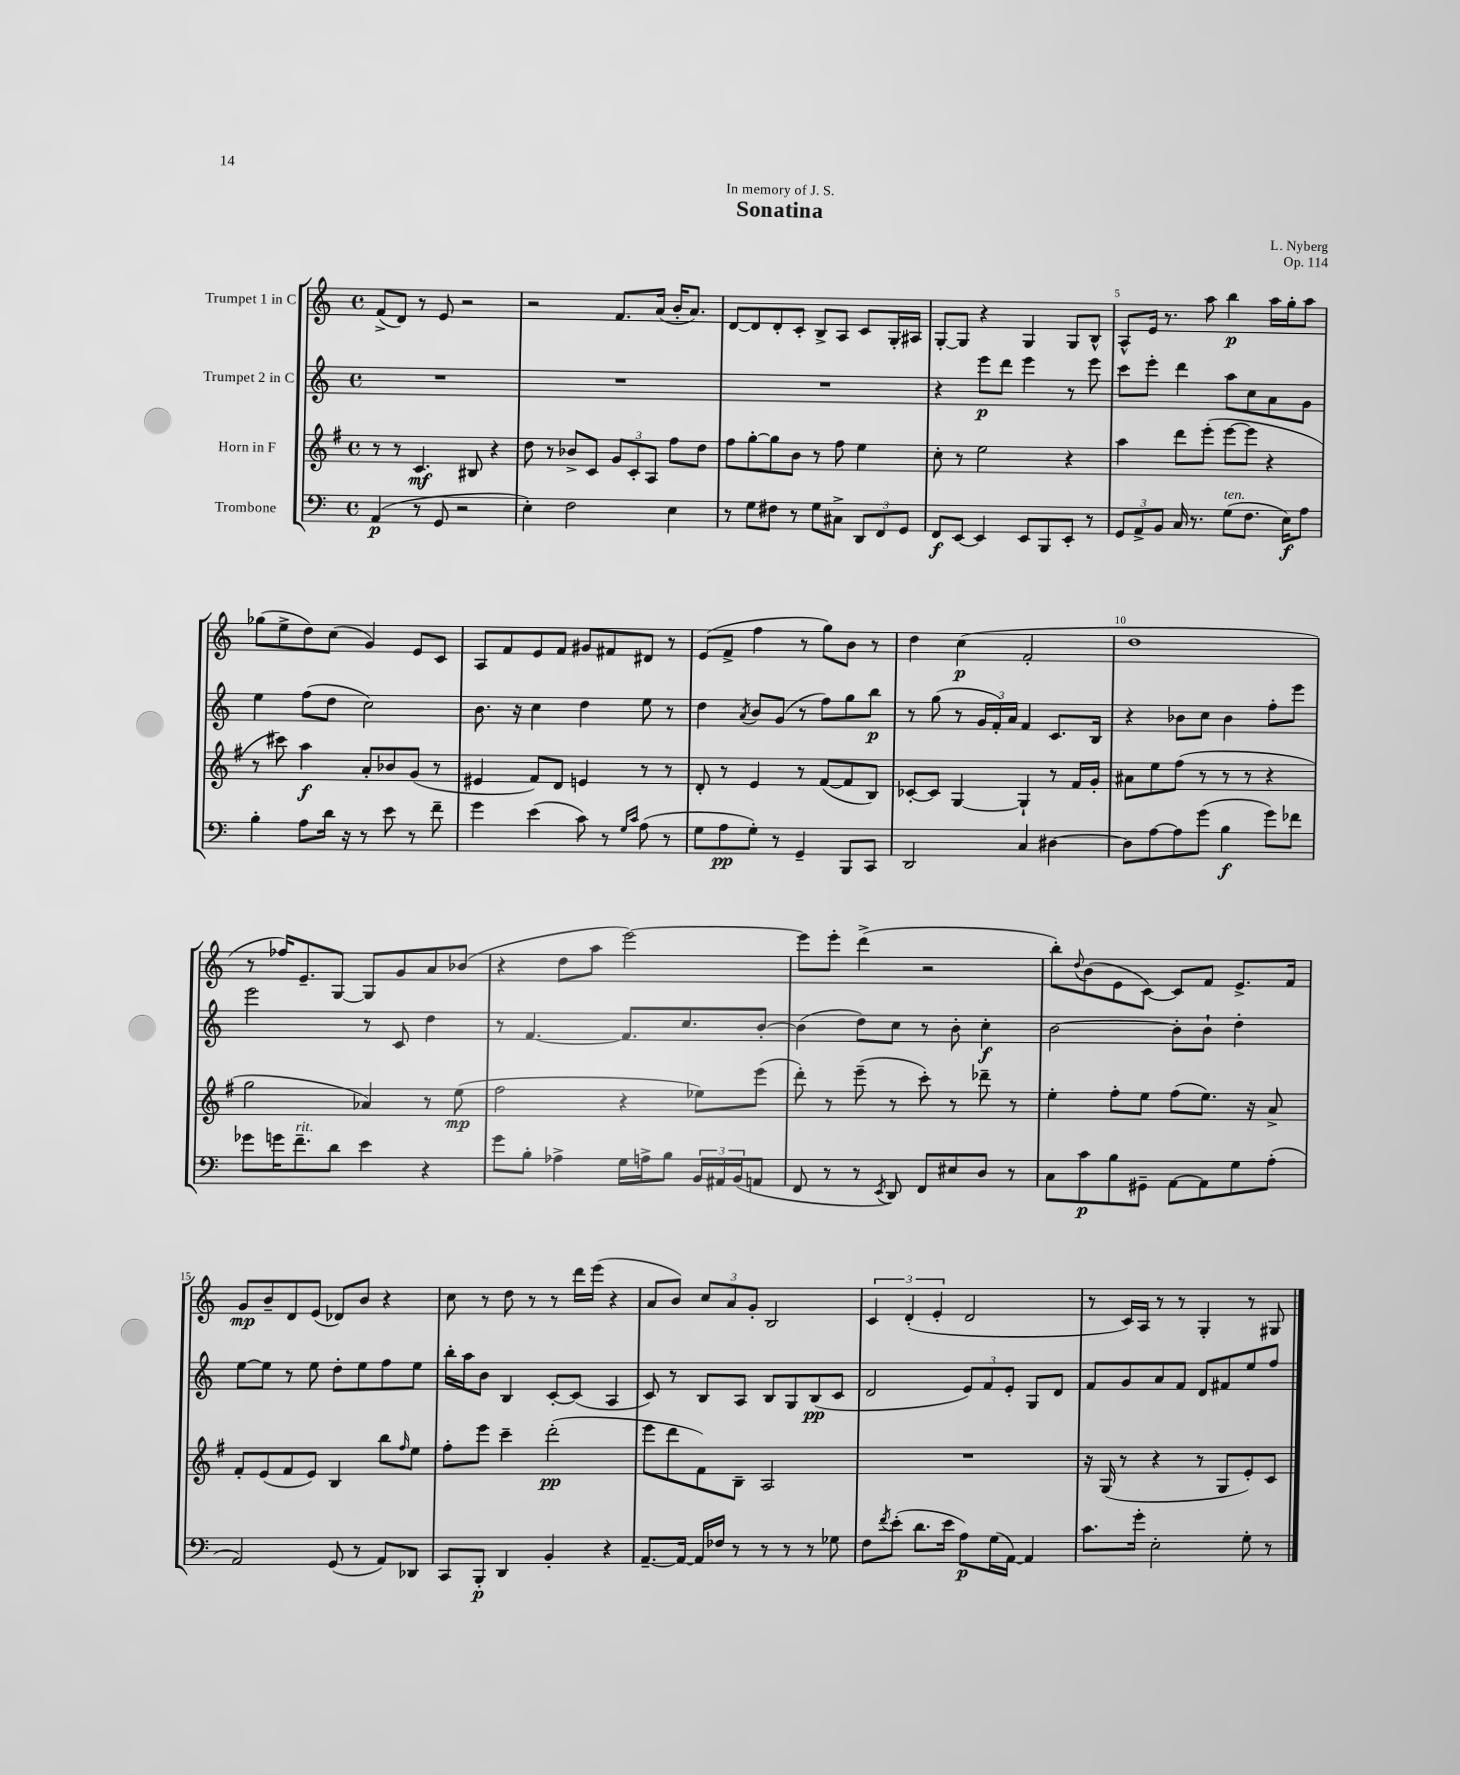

**kern	**dynam	**kern	**dynam	**kern	**dynam	**kern	**dynam
*part4	*part4	*part3	*part3	*part2	*part2	*part1	*part1
*staff4	*staff4	*staff3	*staff3	*staff2	*staff2	*staff1	*staff1
*I"Trombone	*	*I"Horn in F	*	*I"Trumpet 2 in C	*	*I"Trumpet 1 in C	*
*clefF4	*	*clefG2	*	*clefG2	*	*clefG2	*
*k[]	*	*k[f#]	*	*k[]	*	*k[]	*
*M4/4	*	*M4/4	*	*M4/4	*	*M4/4	*
*met(c)	*	*met(c)	*	*met(c)	*	*met(c)	*
=1	=1	=1	=1	=1	=1	=1	=1
(4AA/	p	8r	.	1r	.	(8f^/L	.
.	.	8r	.	.	.	8d/J)	.
8r	.	4.c/	mf	.	.	8r	.
8GG/	.	.	.	.	.	8e/	.
2r	.	.	.	.	.	2r	.
.	.	8B#X/	.	.	.	.	.
.	.	4r	.	.	.	.	.
=2	=2	=2	=2	=2	=2	=2	=2
4E'\)	.	8dd\	.	1r	.	2r	.
.	.	8r	.	.	.	.	.
2F\	.	8b-X^/L	.	.	.	.	.
.	.	8c/J	.	.	.	.	.
.	.	12g/L	.	.	.	8.f/L	.
.	.	12c'/	.	.	.	.	.
.	.	12A/J	.	.	.	.	.
.	.	.	.	.	.	(16a/Jk	.
4E\	.	8ff#\L	.	.	.	16b'/KL	.
.	.	.	.	.	.	8.a/J)	.
.	.	8dd\J	.	.	.	.	.
=3	=3	=3	=3	=3	=3	=3	=3
8r	.	8ff#\L	.	1r	.	[8d/L	.
8G\L	.	[8gg'\	.	.	.	8d/]	.
8F#X\J	.	8gg\]	.	.	.	8d'/	.
8r	.	8b\J	.	.	.	8c'/J	.
8G\L	.	8r	.	.	.	8B^/L	.
8C#X^\J	.	8ff#\	.	.	.	8A/J	.
12DD/L	.	4ee\	.	.	.	8c/L	.
12FF/	.	.	.	.	.	.	.
.	.	.	.	.	.	16G'/L	.
12GG/J	.	.	.	.	.	.	.
.	.	.	.	.	.	16A#X/JJ	.
=4	=4	=4	=4	=4	=4	=4	=4
8FF/L	f	8cc'\	.	4r	.	[8G'/L	.
[8EE/J	.	8r	.	.	.	8G/J]	.
4EE/]	.	2ee\	.	8eee\L	p	4r	.
.	.	.	.	8ddd\J	.	.	.
8EE/L	.	.	.	4eee\	.	4G/	.
8BBB/	.	.	.	.	.	.	.
8EE'/J	.	4r	.	8r	.	8G/L	.
8r	.	.	.	8eee\	.	8B^^/J	.
=5	=5	=5	=5	=5	=5	=5	=5
12GG/L	.	4aa\	.	8ccc\L	.	8A^^/L	.
12AA^/	.	.	.	.	.	.	.
.	.	.	.	8eee'\J	.	16e/Jk	.
12BB/J	.	.	.	.	.	.	.
.	.	.	.	.	.	8.r	.
16C/	.	8ddd\L	.	4ddd\	.	.	.
8.r	.	.	.	.	.	.	.
.	.	(8eee'\J	.	.	.	8aa\	.
!LO:TX:a:i:t=ten.	!	!	!	!	!	!	!
(8G\L	.	[8eee\L	.	8aa\L	.	4bb\	p
8.F\J	.	8eee\J]	.	8cc\	.	.	.
.	.	4r	.	8a\	.	16aa\LL	.
16E\KL)	f	.	.	.	.	16gg'\J	.
8A\J	.	.	.	8g\J	.	8aa\J	.
!!LO:LB:g=z
=6	=6	=6	=6	=6	=6	=6	=6
4B'\	.	8r	.	4ee\	.	(8gg-X\L	.
.	.	8ccc#X\)	.	.	.	8ee^\	.
8A\L	.	4aa\	f	(8ff\L	.	8dd\)	.
16d\Jk	.	.	.	8dd\J	.	(8cc\J	.
16r	.	.	.	.	.	.	.
8r	.	8a'/L	.	2cc\)	.	4g/)	.
8e\	.	8b-X/	.	.	.	.	.
8r	.	(8g/J	.	.	.	8e/L	.
8f~\	.	8r	.	.	.	8c/J	.
=7	=7	=7	=7	=7	=7	=7	=7
4g\	.	4e#X/	.	8.b\	.	8A/L	.
.	.	.	.	.	.	8f/	.
.	.	.	.	16r	.	.	.
(4e\	.	8f#/L)	.	4cc\	.	8e/	.
.	.	8d/J	.	.	.	8f/J	.
8c\)	.	4en/	.	4dd\	.	8g#X/L	.
8r	.	.	.	.	.	8f#X/	.
16qqG/LL	.	.	.	.	.	.	.
16qqc/JJ	.	.	.	.	.	.	.
(8A\	.	8r	.	8ee\	.	8d#X/J	.
8r	.	8r	.	8r	.	8r	.
=8	=8	=8	=8	=8	=8	=8	=8
8G\L	.	8d'/	.	4dd\	.	(8e/L	.
8A\	pp	8r	.	.	.	8f^/J	.
.	.	.	.	8qa/	.	.	.
8G'\J)	.	4e/	.	8b/L	.	4ff\	.
8r	.	.	.	(8g/J	.	.	.
4GG~/	.	8r	.	8r	.	8r	.
.	.	([8f#/L	.	8ff\L)	.	8gg\L)	.
8BBB/L	.	8f#/]	.	8gg\	.	8b\J	.
8CC/J	.	8B/J)	.	8bb\J	p	8r	.
=9	=9	=9	=9	=9	=9	=9	=9
2DD/	.	[8c-X'/L	.	8r	.	4dd\	.
.	.	8c-/J]	.	(8gg\	.	.	.
.	.	[4G/	.	8r	.	(4cc\	p
.	.	.	.	24g/LL	.	.	.
.	.	.	.	24f'/)	.	.	.
.	.	.	.	24a/JJ	.	.	.
4C/	.	4G`/]	.	4f/	.	2f'/	.
[4D#X\	.	8r	.	8.c/L	.	.	.
.	.	16f#/LL	.	.	.	.	.
.	.	16g'/JJ	.	16B/Jk	.	.	.
=10	=10	=10	=10	=10	=10	=10	=10
8D#\L]	.	8a#X\L	.	4r	.	1dd	.
[8A\	.	8ee\	.	.	.	.	.
8A\]	.	(8ff#\J	.	8b-X\L	.	.	.
(8g\J	.	8r	.	8cc\J	.	.	.
4B\	f	8r	.	4b-\	.	.	.
.	.	8r	.	.	.	.	.
8g\L)	.	4r	.	8ff'\L	.	.	.
8f-X\J	.	.	.	8eee\J	.	.	.
!!LO:LB:g=z
=11	=11	=11	=11	=11	=11	=11	=11
8g-X\L	.	2gg\	.	2eee\	.	8r	.
16gn\K	.	.	.	.	.	16ff-X/KL)	.
!LO:TX:a:i:t=rit.	!	!	!	!	!	!	!
8.f~\	.	.	.	.	.	8.e~/	.
8d\J	.	.	.	.	.	[8G/J	.
4e\	.	4a-X/)	.	8r	.	8G/L]	.
.	.	.	.	8c/	.	8g/	.
4r	.	8r	.	4dd\	.	8a/	.
.	.	(8ee\	mp	.	.	(8b-X/J	.
=12	=12	=12	=12	=12	=12	=12	=12
8g\L	.	2ff#\	.	8r	.	4r	.
8B'\J	.	.	.	[4.f/	.	.	.
4A-X^\	.	.	.	.	.	8dd\L	.
.	.	.	.	.	.	8aa\J	.
16G\LL	.	4r	.	8.f/L]	.	[2eee\)	.
16An^\J	.	.	.	.	.	.	.
8B\J	.	.	.	.	.	.	.
.	.	.	.	8.cc/	.	.	.
24BB/LL	.	8ee-X\L)	.	.	.	.	.
24AA#X/	.	.	.	.	.	.	.
(24BB/J	.	.	.	.	.	.	.
8AAn/J	.	(8eee\J	.	[8b'/J	.	.	.
=13	=13	=13	=13	=13	=13	=13	=13
8FF/	.	8ddd'\)	.	(4b\]	.	8eee\L]	.
8r	.	8r	.	.	.	8eee'\J	.
8r	.	(8eee~\	.	8dd\L)	.	(4ddd^\	.
8qEE/	.	.	.	.	.	.	.
8DD/)	.	8r	.	8cc\J	.	.	.
8FF/L	.	8ccc'\)	.	8r	.	2r	.
8E#X/	.	8r	.	8b'\	.	.	.
8D/J	.	8ddd-X~\	.	4cc'\	f	.	.
8r	.	8r	.	.	.	.	.
=14	=14	=14	=14	=14	=14	=14	=14
8C\L	.	4ee'\	.	[2b\	.	8bb'\L)	.
.	.	.	.	.	.	8qqdd/	.
8c\	p	.	.	.	.	(8b\	.
8B\	.	8ff#'\L	.	.	.	8e\	.
8GG#X~\J	.	8ee\J	.	.	.	[8c\J)	.
[8AA\L	.	(8ff#\L	.	8b'\L]	.	8c/L]	.
8AA\]	.	8.ee\J)	.	8b`\J	.	8f/J	.
8G\	.	.	.	4dd'\	.	8.e^/L	.
.	.	16r	.	.	.	.	.
(8A'\J	.	8a^/	.	.	.	.	.
.	.	.	.	.	.	16f/Jk	.
!!LO:LB:g=z
=15	=15	=15	=15	=15	=15	=15	=15
2AA/)	.	8f#'/L	.	[8ee\L	.	8g/L	mp
.	.	(8e/	.	8ee\J]	.	8b~/	.
.	.	8f#/	.	8r	.	8d/	.
.	.	8e/J)	.	8ee\	.	(8e/J	.
(8GG/	.	4B/	.	8dd'\L	.	8d-X/L)	.
8r	.	.	.	8ee\	.	8b/J	.
8AA/L)	.	8bb\L	.	8ff\	.	4r	.
.	.	16qqff#/	.	.	.	.	.
8DD-X/J	.	8ee\J	.	8ee\J	.	.	.
=16	=16	=16	=16	=16	=16	=16	=16
8CC/L	.	8ff#'\L	.	16bb'\LL	.	8cc\	.
.	.	.	.	16aa\J	.	.	.
8BBB'/J	p	8eee\J	.	8b\J	.	8r	.
4DD/	.	4ccc~\	.	4B/	.	8dd\	.
.	.	.	.	.	.	8r	.
4BB'/	.	(2ddd'\	pp	[8c'/L	.	8r	.
.	.	.	.	(8c/J]	.	16ddd\LL	.
.	.	.	.	.	.	(16eee\JJ	.
4r	.	.	.	4A/	.	4r	.
=17	=17	=17	=17	=17	=17	=17	=17
[8.AA~/L	.	8eee\L	.	8c/)	.	8a/L	.
.	.	8ddd\	.	8r	.	8b/J)	.
16AA/Jk_	.	.	.	.	.	.	.
16AA/LL]	.	8f#\)	.	8B/L	.	12cc/L	.
16F-X/JJ	.	.	.	.	.	.	.
.	.	.	.	.	.	12a/	.
8r	.	8B~\J	.	8A/J	.	.	.
.	.	.	.	.	.	12g'/J	.
8r	.	2A/	.	8B/L	.	2B/	.
8r	.	.	.	8G/	.	.	.
8r	.	.	.	(8B/	pp	.	.
8G-X\	.	.	.	8c/J	.	.	.
=18	=18	=18	=18	=18	=18	=18	=18
8F\L	.	1r	.	2d/	.	6c/	.
8qf/	.	.	.	.	.	.	.
(8e'\J	.	.	.	.	.	.	.
.	.	.	.	.	.	(6d'/	.
8.d\L	.	.	.	.	.	.	.
.	.	.	.	.	.	6e'/	.
16e\Jk	.	.	.	.	.	.	.
8A\L)	p	.	.	12e/L)	.	2d/	.
.	.	.	.	12f/	.	.	.
(16G\L	.	.	.	.	.	.	.
.	.	.	.	12e'/J	.	.	.
[16AA\JJ)	.	.	.	.	.	.	.
4AA/]	.	.	.	8G/L	.	.	.
.	.	.	.	8d/J	.	.	.
=19	=19	=19	=19	=19	=19	=19	=19
8.c\L	.	16r	.	8f/L	.	8r	.
.	.	(16G/	.	.	.	.	.
.	.	8r	.	8g/	.	16c/LL)	.
16g'\Jk	.	.	.	.	.	16A/JJ	.
2E'\	.	4r	.	8a/	.	8r	.
.	.	.	.	8f/J	.	8r	.
.	.	8r	.	8d/L	.	4G'/	.
.	.	8G/L	.	8f#X/	.	.	.
8G'\	.	8e'/)	.	8ee/	.	8r	.
8r	.	8c/J	.	8ff/J	.	8G#X/	.
==	==	==	==	==	==	==	==
*-	*-	*-	*-	*-	*-	*-	*-
